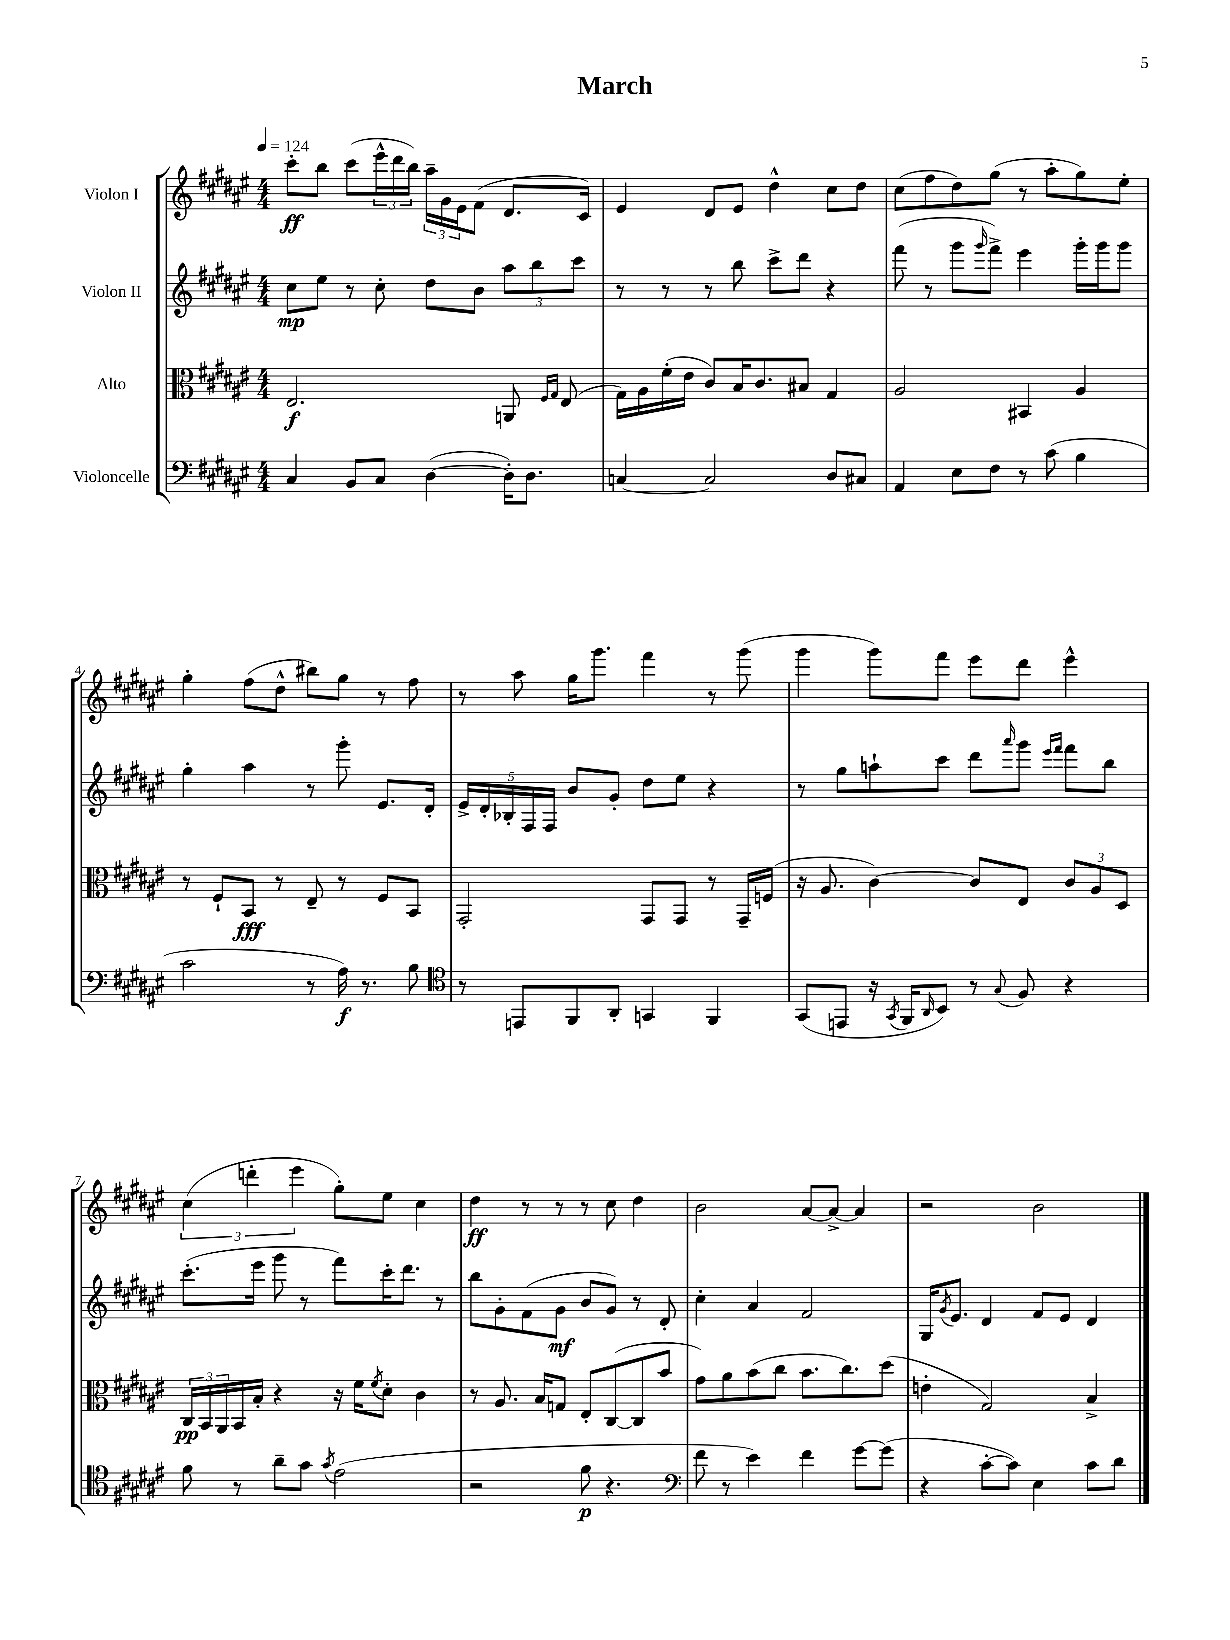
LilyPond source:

\header { title = "March" }
<<
\new StaffGroup <<
\new Staff = "s0" \with { instrumentName = "Violon I" } {
    \clef treble \key fis \major \numericTimeSignature \time 4/4 \tempo 4 = 124
    cis'''8-.\ff b''8 cis'''8( \tuplet 3/2 { eis'''16-^ dis'''16 b''16) } \tuplet 3/2 { ais''16-- gis'16 eis'16 } fis'8( dis'8. cis'16) |
    eis'4 dis'8 eis'8 dis''4-^ cis''8 dis''8 |
    cis''8( fis''8 dis''8) gis''8( r8 ais''8-. gis''8) eis''8-. |
    gis''4-. fis''8( dis''8-^ bis''8) gis''8 r8 fis''8 |
    r8 ais''8 gis''16 gis'''8. fis'''4 r8 gis'''8( |
    gis'''4 gis'''8) fis'''8 eis'''8 dis'''8 eis'''4-^ |
    \tuplet 3/2 { cis''4( d'''4-. eis'''4 } gis''8-.) eis''8 cis''4 |
    dis''4\ff r8 r8 r8 cis''8 dis''4 |
    b'2 ais'8~ ais'8~-> ais'4 |
    r2 b'2 \bar "|." |
}
\new Staff = "s1" \with { instrumentName = "Violon II" } {
    \clef treble \key fis \major \numericTimeSignature \time 4/4
    cis''8\mp eis''8 r8 cis''8-. dis''8 b'8 \tuplet 3/2 { ais''8 b''8 cis'''8 } |
    r8 r8 r8 b''8 cis'''8-> dis'''8 r4 |
    fis'''8( r8 gis'''8 \grace { gis'''16 } fis'''8->) eis'''4 gis'''16-. gis'''16 gis'''8 |
    gis''4-. ais''4 r8 gis'''8-. eis'8. dis'16-. |
    \tuplet 5/4 { eis'16-> dis'16-. bes16-. fis16 fis16 } b'8 gis'8-. dis''8 eis''8 r4 |
    r8 gis''8 a''8-! cis'''8 dis'''8 \grace { ais'''16 } gis'''8 \grace { eis'''16 fis'''16 } fis'''8 b''8 |
    cis'''8.-.( eis'''16 gis'''8 r8 fis'''8) cis'''16-. dis'''8. r8 |
    b''8 gis'8-. fis'8( gis'8\mf b'8 gis'8) r8 dis'8-. |
    cis''4-. ais'4 fis'2 |
    gis16 \acciaccatura { gis'8 } eis'8. dis'4 fis'8 eis'8 dis'4 \bar "|." |
}
\new Staff = "s2" \with { instrumentName = "Alto" } {
    \clef alto \key fis \major \numericTimeSignature \time 4/4
    eis2.\f a,8 \grace { fis16 gis16 } eis8( |
    gis16) ais16 fis'16-.( eis'16 cis'8) b16 cis'8. bis8 gis4 |
    ais2 bis,4 ais4 |
    r8 fis8-! b,8\fff r8 eis8-- r8 fis8 b,8 |
    gis,2-. gis,8 gis,8 r8 gis,16-- f16( |
    r16 ais8. cis'4~) cis'8 eis8 \tuplet 3/2 { cis'8 ais8 dis8 } |
    \tuplet 3/2 { cis16\pp b,16 ais,16 } b,16 b16-. r4 r16 fis'16 \acciaccatura { fis'8 } dis'8-. cis'4 |
    r8 ais8. b16 g8 eis8-. cis8~( cis8 b'8 |
    gis'8) ais'8 b'8( cis''8 b'8. cis''8.) dis''8( |
    e'4-. gis2) b4-> \bar "|." |
}
\new Staff = "s3" \with { instrumentName = "Violoncelle" } {
    \clef bass \key fis \major \numericTimeSignature \time 4/4
    cis4 b,8 cis8 dis4~( dis16-.) dis8. |
    c4~ c2 dis8 cis8 |
    ais,4 eis8 fis8 r8 cis'8( b4 |
    cis'2 r8 ais16\f) r8. b8 |
    \clef tenor r8 e,8 fis,8 ais,8-. g,4 fis,4 |
    gis,8( e,8 r16 \acciaccatura { gis,8 } fis,16 \grace { ais,16 } b,8) r8 \appoggiatura { gis8 } fis8 r4 |
    fis'8 r8 ais'8-- gis'8 \acciaccatura { gis'8 } eis'2( |
    r2 fis'8\p r4. |
    \clef bass fis'8 r8 eis'4) fis'4 gis'8~ gis'8( |
    r4 cis'8~-. cis'8) eis4 cis'8 dis'8 \bar "|." |
}
>>
>>
